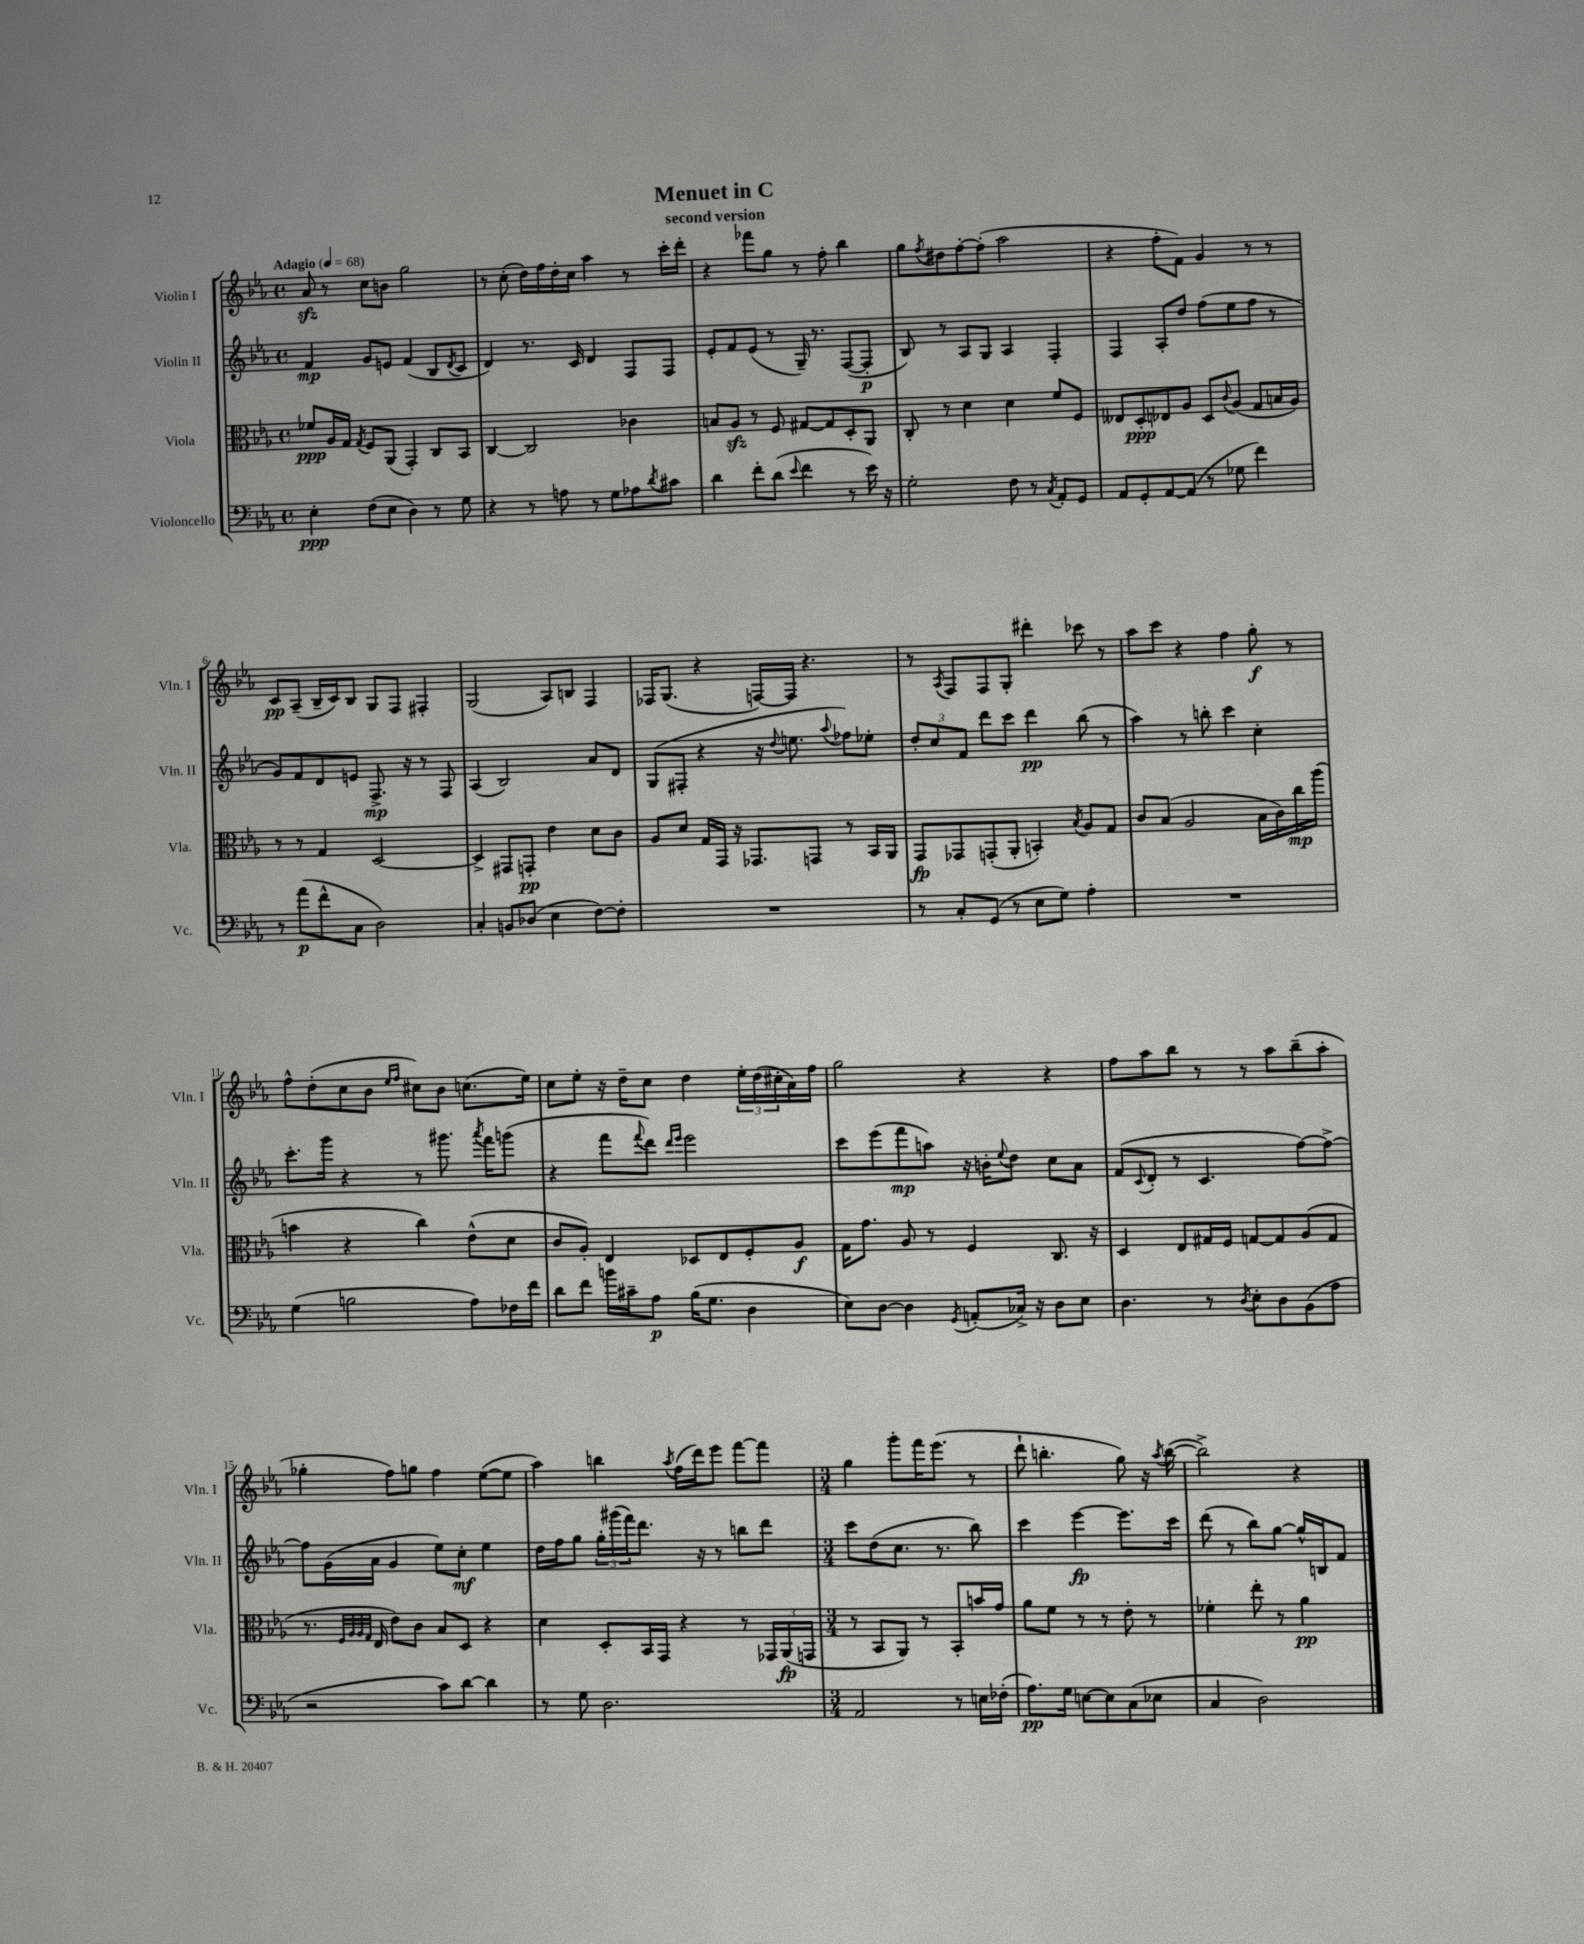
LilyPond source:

\header { title = "Menuet in C" subtitle = "second version" }
<<
\new StaffGroup <<
\new Staff = "s0" \with { instrumentName = "Violin I" shortInstrumentName = "Vln. I" } {
    \clef treble \key ees \major \defaultTimeSignature \time 4/4 \tempo "Adagio" 4 = 68
    aes'8\sfz r8 c''8 b'8 g''2 |
    r8 c''8-.( d''16) f''16 d''16-. c''16 aes''4 r8 c'''16-. d'''16-. |
    r4 fes'''8 g''8 r8 f''8-. bes''4 |
    g''8 \acciaccatura { f''8 } dis''8 f''8~-. f''8-.( aes''2 |
    r4 f''8-. f'8) g'4 r8 r8 |
    c'8\pp aes8--( bes16-- c'16) bes8 g8 f8 fis4-. |
    g2( aes8) b8 f4 |
    fes16 g8.( r4 f16~) f16 r4. |
    r8 \acciaccatura { aes8 } f8 f8 g8-. dis'''4-. ces'''8 r8 |
    aes''8 c'''8 r4 f''4 g''8-.\f r8 |
    f''8-^ d''8-.( c''8 bes'8 \grace { ees''16 f''16 } cis''8) bes'8 c''8.( ees''16) |
    c''8 ees''8-. r16 d''16-- c''8 d''4 \tuplet 3/2 { ees''16-. d''16( cis''16-. } aes'16) f''16 |
    g''2 r4 r4 |
    f''8 aes''8 bes''8 r8 r8 aes''8 bes''8--( aes''8-. |
    ges''4-. f''8) g''8 f''4 ees''8~( ees''8 |
    aes''4) b''4 \acciaccatura { aes''8 } f''16( d'''16) ees'''8 f'''8~ f'''8 |
    \numericTimeSignature \time 3/4 g''4 g'''8-. f'''16 ees'''8.( r8 |
    d'''8-! b''4.-. g''8) r16 \acciaccatura { aes''8 } b''16~( |
    b''2->) r4 \bar "|." |
}
\new Staff = "s1" \with { instrumentName = "Violin II" shortInstrumentName = "Vln. II" } {
    \clef treble \key ees \major \defaultTimeSignature \time 4/4
    f'4\mp g'8 e'8 f'4( bes8 \acciaccatura { d'8 } c'8 |
    d'4) r8. c'16 d'4 f8 f8 |
    ees'8-. f'8 ees'8( r8 g16--) r8. f8~( f8-.\p |
    bes8) r8 aes8 g8 aes4 f4-. |
    f4 aes8-. d''8 f''8( ees''8 f''8 r8 |
    g'8) f'8 d'8 e'8 f8.->\mp r16 r8 f8 |
    aes4( bes2) aes'8 d'8 |
    g8( fis8-. r4 r16 \appoggiatura { d''8 } e''8. \appoggiatura { aes''8 } fes''8) ees''8-. |
    \tuplet 3/2 { d''8-. c''8 f'8 } d'''8 c'''8 d'''4\pp bes''8( r8 |
    aes''4) r8 b''8-. c'''4 c''4-. |
    c'''8.-. g'''16 r4 r8 gis'''8. \acciaccatura { aes'''8 } f'''16 g'''8( |
    r4 f'''8 \appoggiatura { f'''8 } d'''8) \grace { d'''16 ees'''16 } ees'''2 |
    c'''8 ees'''8( f'''8\mp a''8) r16 b'16-. \appoggiatura { ees''8 } d''8 c''8 aes'8 |
    f'8( \appoggiatura { c'8 } d'8-. r8 c'4. f''8~) f''8~-> |
    f''8 g'16( aes'16 g'4 ees''8) c''8-.\mf ees''4 |
    d''16 f''16 g''8 \tuplet 3/2 { g''16-. gis'''16( f'''16) } d'''8. r16 r8 b''8 d'''8 |
    \numericTimeSignature \time 3/4 c'''8 d''8( c''8. r8. bes''8) |
    c'''4 ees'''4~\fp ees'''8. c'''16 |
    d'''8( r8 bes''8) g''8~ g''16-^ b16 f'8 \bar "|." |
}
\new Staff = "s2" \with { instrumentName = "Viola" shortInstrumentName = "Vla." } {
    \clef alto \key ees \major \defaultTimeSignature \time 4/4
    fes'8\ppp aes16 g16 \acciaccatura { g8 } f8 aes,8( g,4-.) c8 bes,8 |
    c4~ c2 ces'4 |
    b8 aes8\sfz r8 f8 gis8~ gis8 d8-. aes,8 |
    c8-. r8 d'4 d'4 f'8 f8 |
    eeses8 d8-.\ppp ees8 aes8 d8 \appoggiatura { c'8 } aes8( g8 b16 aes16) |
    r8 r8 g4 d2~ |
    d4-> gis,8 g,8-.\pp ees'4 d'8 c'8 |
    aes8 d'8 g16 g,16 r16 ges,8. g,8 r8 bes,16 aes,16 |
    g,8\fp ges,8 g,8-.( aes,8-. b,4-.) \acciaccatura { bes8 } aes8 g8 |
    c'8 bes8( aes2 bes16 c'16) c''16\mp aes''16( |
    b'4 r4 c''4) ees'8-^( d'8 |
    c'8 aes8-.) ees4 des8 ees8 f8-. aes8\f |
    g16 g'8. aes8 r8 f4 c8. r16 |
    d4 ees8 gis16 f16 g8~ g8 aes8( g8 |
    r8. \grace { f32 aes32 aes32 g32 } ees16 ees'8) c'8 bes8 d8 r4 |
    d'4 d8-. bes,16 g,16 r4 r8 \tuplet 3/2 { ges,16 aes,16\fp( g,16 } |
    \numericTimeSignature \time 3/4 r8 bes,8 aes,8) r8 bes,8-. b'16 g'16 |
    aes'8 f'8 r8 r8 ees'8-. r8 |
    fes'4-. ees''8-. r8 aes'4\pp \bar "|." |
}
\new Staff = "s3" \with { instrumentName = "Violoncello" shortInstrumentName = "Vc." } {
    \clef bass \key ees \major \defaultTimeSignature \time 4/4
    ees4-.\ppp f8( ees8 d4) r8 g8 |
    r4 r8 a8 r8 g8 aes8 \acciaccatura { d'8 } cis'8 |
    d'4 f'8-. d'8( \appoggiatura { ees'8 } f'4 r8 ees'16) r16 |
    g2-. f8 r8 \acciaccatura { c8 } aes,8-. g,8 |
    aes,8 g,8-. aes,8~ aes,8( r8 ges8 f'4) |
    r8 aes'8\p( f'8-^ c8 d2) |
    c4-. b,8 des8( ees4 f8~) f8-. |
    R1 |
    r8 c8-. g,8( r8 ees8 g8) aes4-. |
    R1 |
    g4( b2 aes8) fes16 f'16 |
    d'8 f'8 b'16 cis'16-- aes8\p bes16( g8. d4 |
    ees8) d8~ d4 \acciaccatura { g,8 } a,8-.( ces16->) r16 d8 ees8 |
    d4. r8 \acciaccatura { d8 } ees8-. d8 bes,8( aes8 |
    r2 c'8) d'8~ d'4 |
    r8 g8 d2. |
    \numericTimeSignature \time 3/4 aes,2 r8 e16 fes16-.( |
    aes8.\pp) g16 e8~ e8 c8( ees8 |
    c4 d2) \bar "|." |
}
>>
>>
